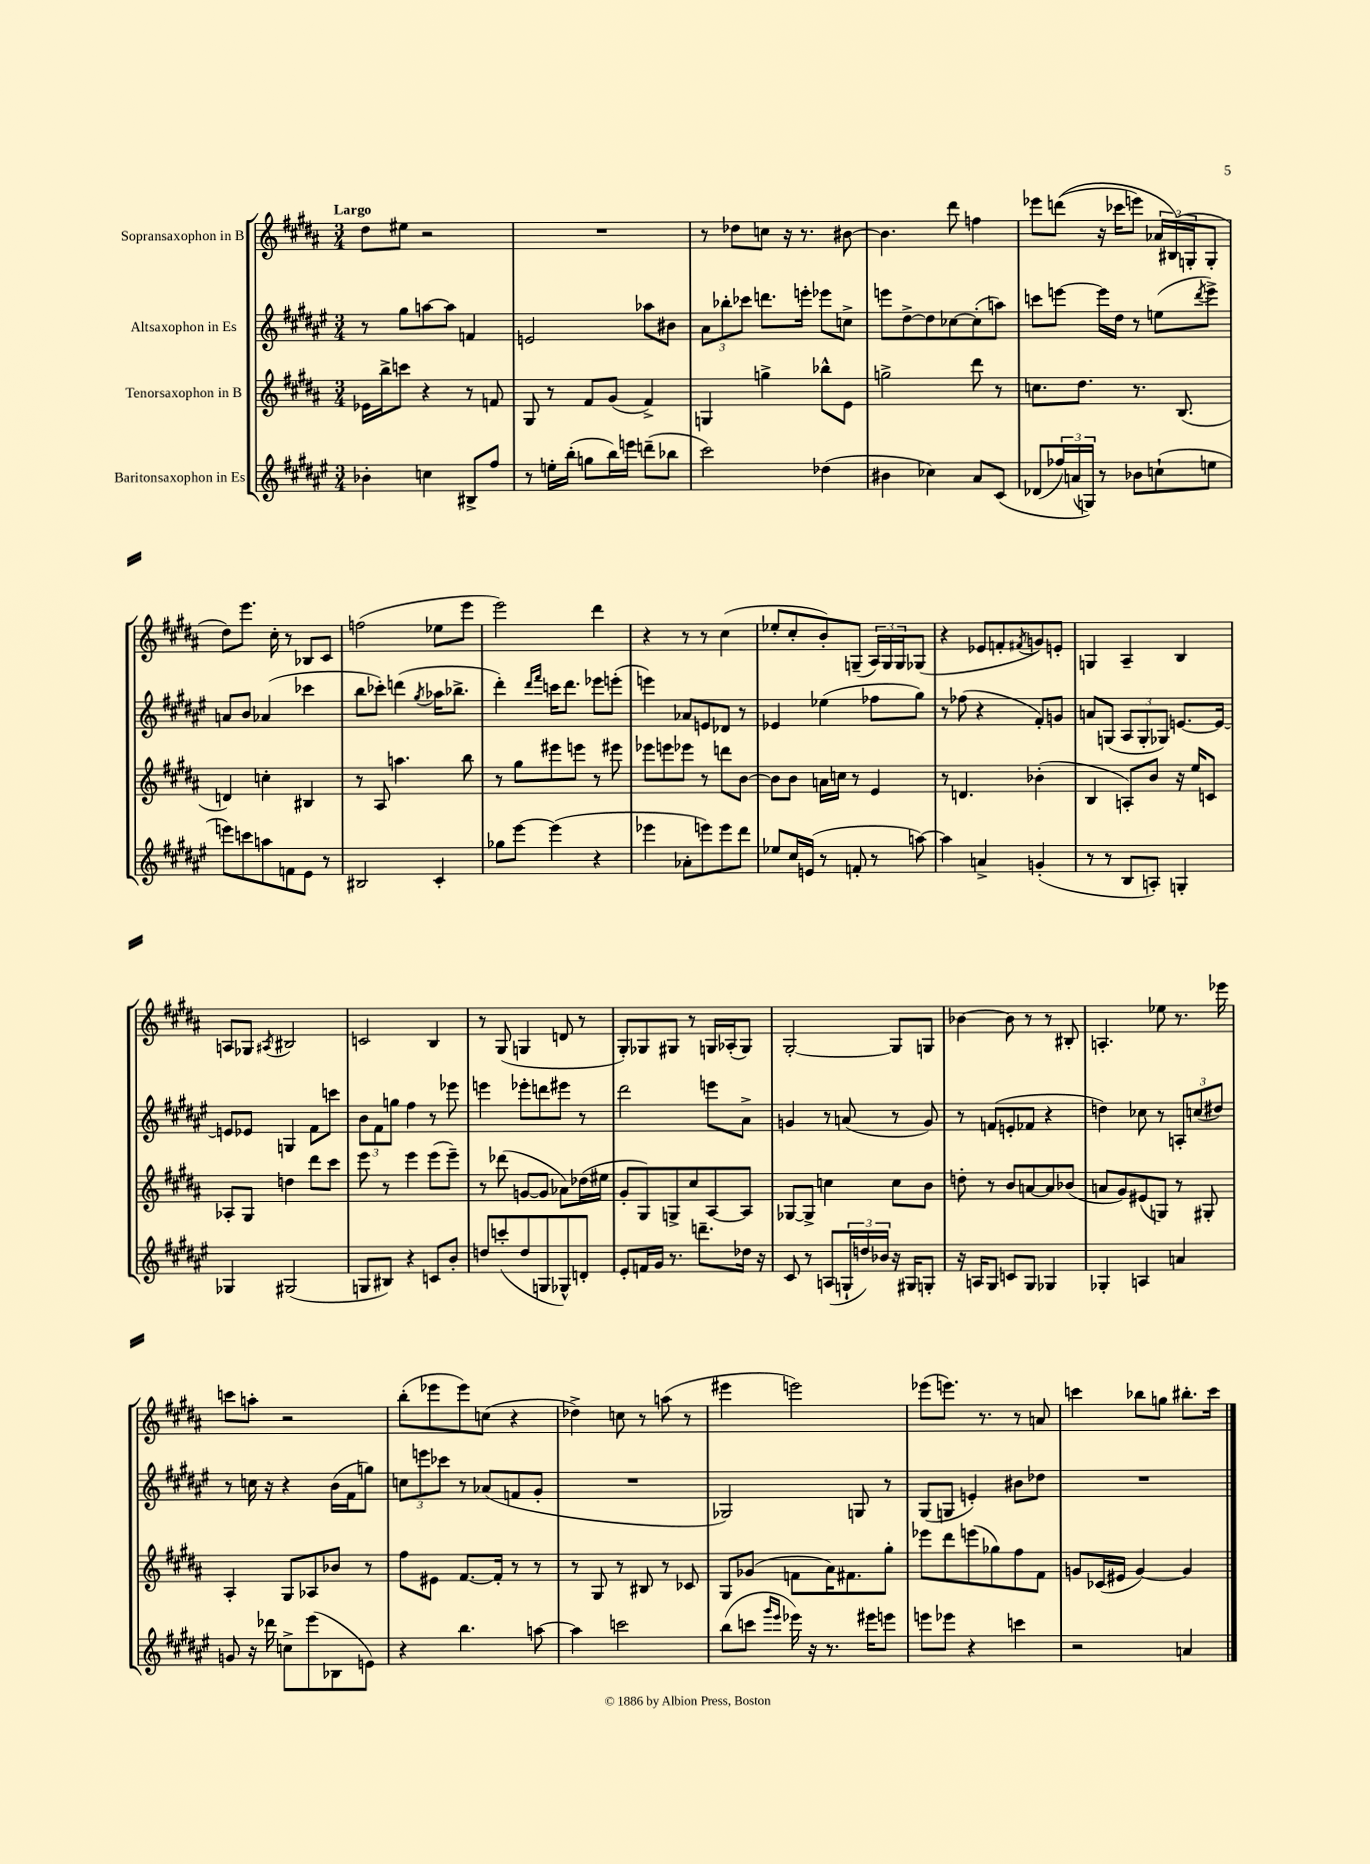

**kern	**kern	**kern	**kern
*part4	*part3	*part2	*part1
*staff4	*staff3	*staff2	*staff1
*I"Baritonsaxophon in Es	*I"Tenorsaxophon in B	*I"Altsaxophon in Es	*I"Sopransaxophon in B
*clefG2	*clefG2	*clefG2	*clefG2
*k[f#c#g#d#a#e#]	*k[f#c#g#d#a#]	*k[f#c#g#d#a#e#]	*k[f#c#g#d#a#]
*M3/4	*M3/4	*M3/4	*M3/4
=1	=1	=1	=1
!	!	!	!LO:TX:a:B:t=Largo
4b-X'\	16e-X\LL	8r	8dd#\L
.	16bb^\J	.	.
.	8cccn\J	8gg#\L	8ee#X\J
4ccn\	4r	[8aan\	2r
.	.	8aa\J]	.
8B#X^/L	8r	4fn/	.
8ff#/J	8fn/	.	.
=2	=2	=2	=2
8r	8G#/	2en/	2.r
16een'\LL	8r	.	.
(16bb'\JJ	.	.	.
8ggn\L	8f#/L	.	.
16bb\L)	(8g#/J	.	.
16eeen\JJ	.	.	.
(8dddn~\L	4f#^/)	8aa-X\L	.
8bb-X\J	.	8b#X\J	.
=3	=3	=3	=3
2ccc#\)	4Gn/	12a#\L	8r
.	.	12bb-X'\	.
.	.	.	8dd-X\L
.	.	12ccc-X\J	.
.	4ggn^\	8.dddn\L	8ccn\J
.	.	.	16r
.	.	16eeen'\Jk	8.r
(4dd-X\	8bb-X^^\L	8eee-X\L	.
.	8e\J	8ccn^\J	[8b#X\
=4	=4	=4	=4
4b#X\	2ggn^\	8eeen\L	4.b#\]
.	.	[8dd#^\	.
4cc-X\)	.	8dd#\]	.
.	.	[8cc-X\	8ddd#\
8a#/L	8ddd#\	(8cc-'\]	4ffn\
(8c#/J	8r	8aan\J)	.
=5	=5	=5	=5
(8d-X/L	8.ccn\L	8cccn\L	8eee-X\L
24ff-X/L)	.	[8eeen\J	((8dddn\J
(24an/	.	.	.
.	8.dd#\J	.	.
24Gn/JJ))	.	.	.
8r	.	16eee\LL]	16r
.	.	16dd#\JJ	16ccc-X\KL
8b-X\L	8.r	8r	8eeen\J)
(8ccn`\	.	(8een\L	24a-X/LL
.	.	.	(24B#X/)
.	(8.B/	.	.
.	.	.	24Gn'/J
.	.	8qddd#/	.
8een\J	.	8eee^\J)	8G'/J
!!LO:LB:g=z
=6	=6	=6	=6
8eeen\L)	4dn/)	8an/L	8dd#\L)
8cccn\	.	8b/J	8.eee\J
8aan\	4ccn'\	(4a-X/	.
.	.	.	16cc#'\
8fn\	.	.	8r
8e#\J	4B#X/	4ccc-X\	8B-X/L
8r	.	.	8c#/J
=7	=7	=7	=7
2B#X/	8r	8bb\L	(2ffn\
.	8A#/	8ccc-X'\J)	.
.	4.aan\	(4dddn\	.
.	.	8qgg#/	.
4c#'/	.	16aa-X\KL	8ee-X\L
.	.	8.bb-X^\J	.
.	8bb\	.	8eee\J
=8	=8	=8	=8
8gg-X\L	8r	4ddd#'\)	2eee\)
[8eee#\J	8gg#\L	.	.
.	.	16qqddd#/LL	.
.	.	16qqfff#/JJ	.
(4eee#\]	8eee#X\	16cccn\KL	.
.	.	8.ddd#\J	.
.	8eeen\J	.	.
4r	8r	8eee-X\L	4ddd#\
.	8eee#X\	(8eeen'\J	.
=9	=9	=9	=9
4eee-X\	8eee-X\L	4eeen\)	4r
.	8eeen\	.	.
8a-X'\L	8eee-X\J	8a-X/L	8r
8eeen\)	8r	8en/	8r
8eee\	8dddn\L	8d-X/J	(4cc#\
8ddd#\J	[8b\J	8r	.
=10	=10	=10	=10
8ee-X/L	8b\L]	4e-X/	8ee-X'/L
16cc#/L	8b\J	.	8cc#'/
(16en/JJ	.	.	.
8r	16an\LL	(4ee-X\	8b'/)
.	16ccn\JJ	.	.
8fn'/	8r	.	(8Gn~/J
8r	4e/	8ff-X\L	24A#/LL)
.	.	.	24G/
.	.	.	24G/J
[8aan\)	.	8gg#\J)	(8G-X/J
=11	=11	=11	=11
4aa\]	8r	8r	4r
.	4.dn/	(8ff-X\	.
4an^/	.	4r	8e-X/L
.	.	.	8fn'/
.	.	.	8qf#X/
(4gn'/	(4b-X'\	8f#'/L)	8gn/)
.	.	8gn/J	8en'/J
=12	=12	=12	=12
8r	4B/	8an/L	4Gn/
8r	.	(8Gn/J	.
8B/L	8An'/L)	12A#/L	4A#~/
.	.	12G'/	.
8An'/J)	8b/J	.	.
.	.	12G-X/J)	.
4Gn'/	16r	[8.en/L	4B/
.	16ee/KL	.	.
.	8cn/J	.	.
.	.	16e/Jk_	.
!!LO:LB:g=z
=13	=13	=13	=13
4G-X/	8A-X'/L	8en/L]	8An/L
.	8G#/J	8e-X/J	8G-X/J
.	.	.	8qA#X/
(2G#X/	4ddn\	4Gn/	2B#X/
.	8ddd#\L	8f#\L	.
.	8ccc#\J	8cccn\J	.
=14	=14	=14	=14
8Gn/L	8eee\	12b\L	2cn/
.	.	12f#\	.
8B#X/J)	8r	.	.
.	.	12ggn\J	.
4r	4eee\	4ff#\	.
8cn/L	(8eee\L	8r	4B/
8b'/J	8eee~\J)	8eee-X\	.
=15	=15	=15	=15
8ddn/L	8r	4eeen\	8r
(8cccn'/	(8ddd-X\	.	(8G#/
8dd/	[8gn/L	8eee-X'\L	4Gn/
8Gn/	8g/J]	8dddn\	.
8G-X^^/)	8a-X\L)	8eee#X\J	8dn/
8dn'/J	(16dd-X\L	8r	8r
.	16ee#X\JJ	.	.
=16	=16	=16	=16
8e#'/L	8g#'/L	2ddd#\	8G#'/L)
16fn/L	8G#/)	.	8G-X/
16g#/JJ	.	.	.
8.r	8Gn^/	.	8G#X/J
.	8cc#/	.	8r
8.dddn~\L	.	.	.
.	[8A#/	8eeen\L	16Gn/LL
.	.	.	(16A-X'/J
16dd-X\Jk	8A#/J]	8a#^\J	8G/J)
16r	.	.	.
=17	=17	=17	=17
8c#/	[8G-X/L	4gn/	[2G#'/
8r	8G-^/J]	.	.
(8An/L	4ccn\	8r	.
24Gn`/L	.	(8an/	.
24ddn/)	.	.	.
24b-X/JJ	.	.	.
16r	8cc\L	8r	8G#/L]
16G#X/KL	.	.	.
8Gn'/J	8b\J	8g/)	8Gn/J
=18	=18	=18	=18
16r	8ddn'\	8r	[4b-X\
16An/KL	.	.	.
8G#/J	8r	(8fn/L	.
8cn/L	8b/L	8en'/	8b-\]
8G#/J	[8an/	8f-X/J	8r
4G-X/	8a/]	4r	8r
.	(8b-X/J	.	8B#X'/
=19	=19	=19	=19
4G-X'/	8an/L	4ddn\)	4.An'/
.	8g#/)	.	.
4An/	(8e#X/	8cc-X\	.
.	8Gn/J)	8r	8ee-X\
4an/	8r	12An'/L	8.r
.	.	(12ccn/	.
.	8G#X'/	.	.
.	.	12dd#X/J)	.
.	.	.	16eee-X\
!!LO:LB:g=z
=20	=20	=20	=20
8gn/	4A#'/	8r	8cccn\L
16r	.	16ccn\	8aan'\J
16ddd-X\	.	16r	.
8ccn^\L	8G#/L	4r	2r
(8eee#\	8A-X/	.	.
8B-X\	8b-X/J	(16b\LL	.
.	.	16f#\J	.
8en\J)	8r	8ggn\J)	.
=21	=21	=21	=21
4r	8ff#\L	12ccn\L	(8bb'\L
.	.	12eeen\	.
.	8e#X\J	.	8eee-X\
.	.	12ccc-X\J	.
4.bb\	[8.f#/L	8r	8eee-\)
.	.	(8a-X/L	(8ccn\J
.	16f#'/Jk]	.	.
.	8r	8fn/	4r
[8aan\	8r	8g#'/J	.
=22	=22	=22	=22
4aa\]	8r	2.r	4dd-X^\)
.	8G#/	.	.
2cccn\	8r	.	8ccn\
.	8B#X/	.	8r
.	8r	.	(8aan\
.	8c-X/	.	8r
=23	=23	=23	=23
(8bb\L	8G#/L	2G-X/)	4eee#X\
8cccn\J	(8g-X/J	.	.
16qqggg#/LL	.	.	.
16qqeee#/JJ	.	.	.
16eee-X\)	8fn\L	.	2eeen\)
16r	.	.	.
8.r	16a#\K)	.	.
.	8.f#X\	.	.
.	.	8Gn/	.
16eee#X\KL	.	.	.
8eeen\J	8gg#'\J	8r	.
=24	=24	=24	=24
8eeen\L	8eee-X\L	(8G#/L	(8eee-X\L
8eee-X\J	8ddd#\	8Gn/J	8.eeen\J)
4r	(8eeen\	4en'/)	.
.	.	.	8.r
.	8gg-X\)	.	.
4cccn\	8ff#\	8b#X\L	8r
.	8f#\J	8dd-X\J	8an/
=25	=25	=25	=25
2r	8gn/L	2.r	4cccn\
.	(16c-X/L	.	.
.	16e#X/JJ	.	.
.	[4g/)	.	8bb-X\L
.	.	.	8ggn\J
4an/	4g/]	.	8.bb#X'\L
.	.	.	16ccc\Jk
==	==	==	==
*-	*-	*-	*-
